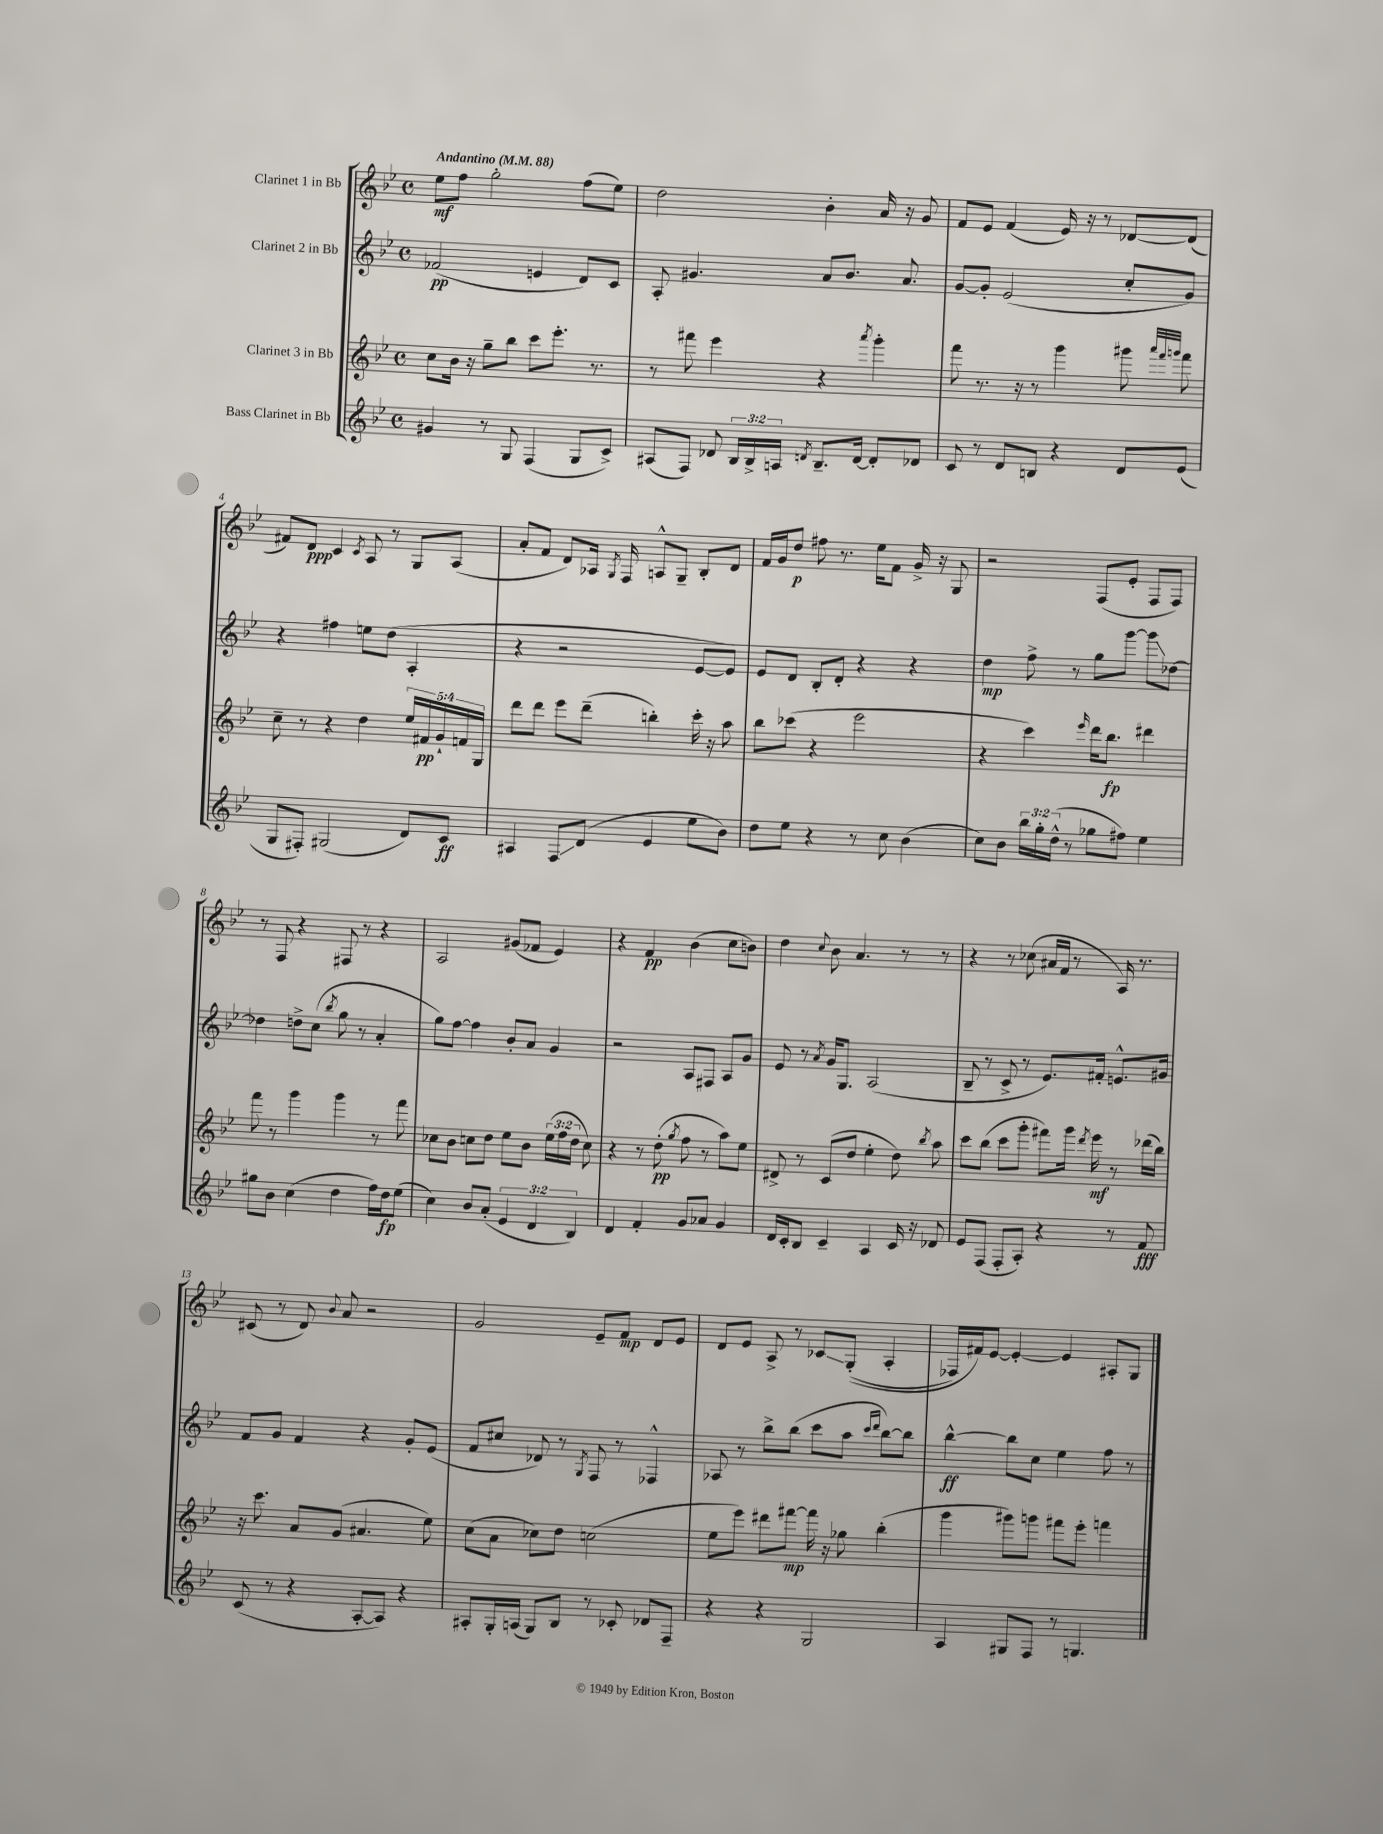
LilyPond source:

<<
\new StaffGroup <<
\new Staff = "s0" \with { instrumentName = "Clarinet 1 in Bb" } {
    \clef treble \key bes \major \defaultTimeSignature \time 4/4 \tempo "Andantino" 4 = 88
    \autoBeamOff ees''8[\mf f''8] g''2-. f''8[( ees''8]) |
    d''2 bes'4-. a'16 r16 g'8 |
    f'8[ ees'8] f'4( ees'16) r16 r8 des'8[~ des'8]( |
    fis'8[) d'8]\ppp c'4 \acciaccatura { c'8 } a8 r8 g8[ a8]( |
    a'8[-. f'8] d'8[) aes16] \acciaccatura { g8 } f16 a8[-^ g8]-- bes8[-. d'8] |
    f'16[ g'16 d''8]\p fis''8 r8. ees''16[ f'8] g'16-> r16 g8 |
    r2 f8[( ees'8]-. f8[ f8]) |
    r8 f8 r4 fis8 r8 r4 |
    a2 gis'8[( fes'8] ees'4) |
    r4 f'4\pp bes'4( c''8[ b'8]) |
    d''4 \appoggiatura { c''8 } bes'8 a'4. r8 r8 |
    r4 r8 ces''8( ais'16[ f'16] r8 a16) r8. |
    cis'8( r8 d'8) \appoggiatura { bes'8 } a'8 r2 |
    g'2 ees'8[-- f'8]\mp d'8[ ees'8] |
    d'8[ ees'8] a8-> r8 ces'8[\glissando g8]-.(\( a4-. |
    fes16[) fis'16\) ees'8]~ ees'4~-. ees'4 ais8[-. g8] \bar "|." |
}
\new Staff = "s1" \with { instrumentName = "Clarinet 2 in Bb" } {
    \clef treble \key bes \major \defaultTimeSignature \time 4/4
    \autoBeamOff fes'2\pp( e'4 d'8[) c'8] |
    a8-. gis'4. a'8[ bes'8.] a'8. |
    g'8[~ g'8]-. ees'2( c''8[-. g'8]) |
    r4 fis''4 e''8[ d''8]( a4-. |
    r4 r2 ees'8[~ ees'8]) |
    ees'8[ d'8] bes8[-. d'8]-. r4 r4 |
    d''4\mp f''8-> r8 g''8[ g'''8]~ g'''8[\glissando des''8]~ |
    des''4 d''8[-> c''8]( \acciaccatura { bes''8 } g''8 r8 a'4-. |
    g''8[) f''8]~ f''4 bes'8[-. a'8] g'4 |
    r2 a8[ fis8] a8[ g'8] |
    ees'8 r8 \acciaccatura { a'8 } g'16[ g8.] a2( |
    bes8-- r8 c'8-> r8 ees'8.[) fis'16]-. e'8.[-^ gis'16] |
    f'8[ g'8] f'4 r4 g'8[-. ees'8]( |
    f'8[ cis''8] des'8) r8 \acciaccatura { g8 } f8 r8 fes4-^ |
    aes8 r8 bes''8[-> bes''8]( c'''8[ a''8] \grace { c'''16[ d'''16] } bes''8[~) bes''8] |
    bes''4~-^\ff bes''8[ c''8] ees''4 f''8 r8 \bar "|." |
}
\new Staff = "s2" \with { instrumentName = "Clarinet 3 in Bb" } {
    \clef treble \key bes \major \defaultTimeSignature \time 4/4 \override Staff.TupletNumber.text = #tuplet-number::calc-fraction-text
    \autoBeamOff c''8[ bes'16] r16 g''8[-- bes''8] c'''8[ ees'''8.]-. r8. |
    r8 fis'''8 ees'''4 r4 \acciaccatura { a'''8 } g'''4-. |
    f'''8 r8. r16 r8 g'''4 gis'''8 \grace { a'''32[ f'''32 g'''32] } f'''8 |
    c''8-- r8 r4 d''4 \tuplet 5/4 { ees''16[ fis'16\pp g'16-! f'16 g16] } |
    d'''8[ d'''8] ees'''8[ d'''8]--( b''4-.) c'''16-. r16 a''8 |
    bes''8[ ces'''8]( r4 ees'''2 |
    r4 c'''4) \grace { ees'''16 } d'''16[ bes''8.]\fp dis'''4 |
    f'''8 r8 g'''4 g'''4 r8 f'''8 |
    ces''8[ bes'8] c''8[ d''8] ees''8[ bes'8] \tuplet 3/2 { ees''16[( f''16 d''16] } c''8) |
    r4 r8 d''8-.\pp( \acciaccatura { g''8 } f''8 r8 a''8[) ees''8] |
    dis'8-> r8 c'8[( d''8] ees''4-. d''8) \acciaccatura { bes''8 } a''8 |
    c'''8[ bes''8]( c'''8[ g'''8]-. fis'''8[) g'''16] \acciaccatura { d'''8 } ees'''16\mf r8 des'''16[( bes''16]) |
    r16 c'''8. a'8[ g'8]( ais'4. ees''8) |
    c''8[( a'8] ces''8[) d''8] c''2( |
    ees''8[ ees'''8]) dis'''8[ fis'''8]~\mp fis'''16 r16 ges''8 bes''4-.( |
    g'''4 gis'''8[) g'''8] fis'''8[ ees'''8]-. f'''4 \bar "|." |
}
\new Staff = "s3" \with { instrumentName = "Bass Clarinet in Bb" } {
    \clef treble \key bes \major \defaultTimeSignature \time 4/4 \override Staff.TupletNumber.text = #tuplet-number::calc-fraction-text
    \autoBeamOff gis'4 r8 g8 f4( g8[ c'8]->) |
    ais8[( f8]) des'8 \tuplet 3/2 { bes16[ bes16-> a16] } \acciaccatura { d'8 } bes8.[-- d'16]~ d'8[-. des'8] |
    c'8 r8 d'8[ b8] r4 d'8[ ees'8]( |
    g8[ fis8]-.) gis2( d'8[) c'8]\ff |
    ais4 f8[\glissando d'8]( ees'4 ees''8[ bes'8]) |
    d''8[ ees''8] r4 r8 c''8 bes'4( |
    c''8[) bes'8] \tuplet 3/2 { bes''16[ g''16-. d''16]-^( } r8 ges''8[ fis''8]) ees''4 |
    gis''8[ bes'8] c''4( d''4 f''16[) d''16\fp ees''8]( |
    c''4) bes'8[ a'8]-.( \tuplet 3/2 { ees'4 d'4 bes4) } |
    d'4 f'4-. g'8[ aes'8] g'4 |
    d'16[ c'16-. bes8] c'4-- a4 c'16 r16 des'8 |
    ees'8[ f8]( f8[-. a8]-.) r4 r8 f'8\fff |
    c'8( r8 r4 a8[~-. a8]) r4 |
    ais8[-. g16-. a16]( g8[) bes8] r8 ces'8-. des'8[ f8]-- |
    r4 r4 g2 |
    a4 gis8[ f8] r8 g4. \bar "|." |
}
>>
>>
